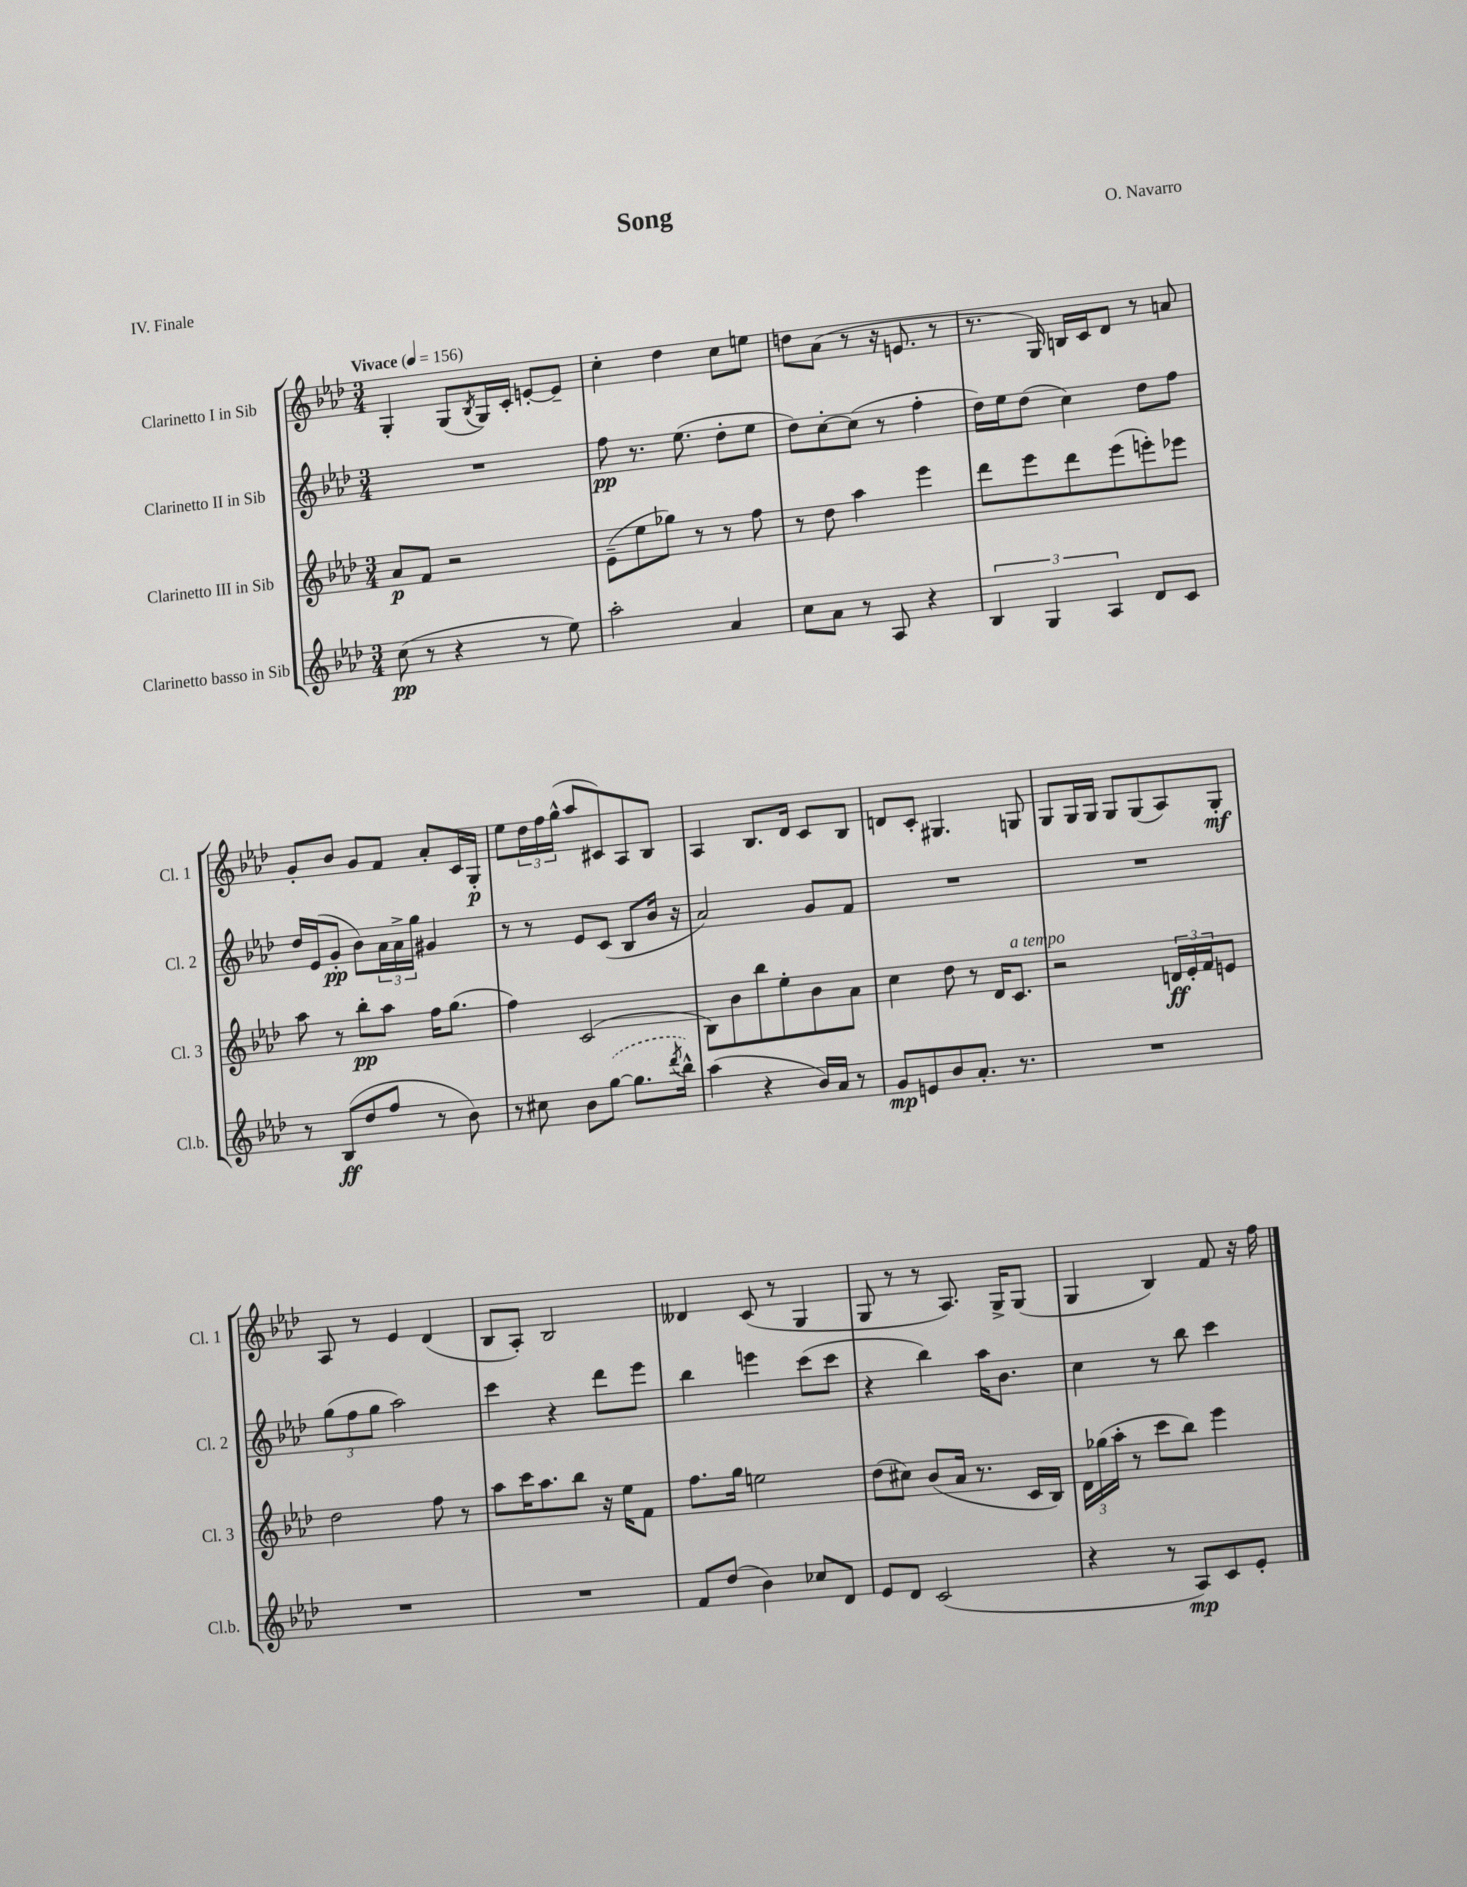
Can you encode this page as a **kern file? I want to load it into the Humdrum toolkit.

**kern	**kern	**kern	**kern
*staff4	*staff3	*staff2	*staff1
*clefG2	*clefG2	*clefG2	*clefG2
*k[b-e-a-d-]	*k[b-e-a-d-]	*k[b-e-a-d-]	*k[b-e-a-d-]
*M3/4	*M3/4	*M3/4	*M3/4
*MM156	*MM156	*MM156	*MM156
(8cc	8a-	2.r	4G'
8r	8f	.	.
4r	2r	.	(8G
.	.	.	8qB-
.	.	.	16G)
.	.	.	16c'
8r	.	.	[8e'
8ee-)	.	.	8e~]
=	=	=	=
2aa-'	(8e-~	8ff	4cc'
.	8ee-	8.r	.
.	8gg-)	.	4dd-
.	.	(8.ee-	.
.	8r	.	.
4a-	8r	8dd-'	8cc
.	8ff	8ee-	8ee
=	=	=	=
8cc	8r	8dd-)	8dd
8a-	8dd-	[8cc'	(8a-
8r	4aa-	(8cc]	8r
8A-	.	8r	16r
.	.	.	8.e
4r	4eee-	4ff'	.
.	.	.	8r
=	=	=	=
6B-	8ddd-	16dd-)	8.r
.	.	16ee-	.
.	8eee-	(8dd-	.
6G	.	.	.
.	.	.	16G)
.	8ddd-	4cc)	16B
.	.	.	16c
6A-	.	.	.
.	(8eee-	.	8d-
8d-	8eee')	8dd-	8r
8c	8eee-	8ff	8a
=	=	=	=
8r	8aa-	16dd-	8g'
.	.	(16e-	.
(8B-	8r	8g'	8b-
8dd-	8bb-'	8b-)	8g
8ff	8aa-	24a-	8f
.	.	24a-^	.
.	.	24gg	.
8r	16ff	4g#	8a-'
.	(8.gg	.	.
8b-)	.	.	16c
.	.	.	16G'
=	=	=	=
8r	4ff)	8r	8ee-
8cc#	.	8r	24dd-
.	.	.	24ff
.	.	.	(24gg^^
8b-	(2c	8e-	8aa-
([8gg	.	(8c	8c#)
8.gg]	.	8B-	8A-
.	.	16b-	8B-
8qddd-	.	.	.
16bb-^^)	.	16r	.
=	=	=	=
(4aa-	8B-)	2a-)	4A-
.	8b-	.	.
4r	8bb-	.	8.B-
.	8ee-'	.	.
.	.	.	16d-
16b-)	8b-	8g	8c
16a-	.	.	.
8r	8a-	8f	8B-
=	=	=	=
8g	4cc	2.r	8d
8e	.	.	8c'
8b-	8dd-	.	4.G#
8.a-'	8r	.	.
.	16d-	.	.
8.r	8.c	.	.
.	.	.	8G
=	=	=	=
2.r	2r	2.r	8G
.	.	.	16G
.	.	.	16G
.	.	.	8G
.	.	.	(8G
.	24d	.	8A-)
.	24e-'	.	.
.	24f	.	.
.	8e	.	8G'
=	=	=	=
2.r	2dd-	(12gg	8A-
.	.	12ff	.
.	.	.	8r
.	.	12gg	.
.	.	2aa-)	4e-
.	8ff	.	(4d-
.	8r	.	.
=	=	=	=
2.r	8aa-	4ccc	8B-
.	16ccc	.	8A-')
.	8.aa-	.	.
.	.	4r	2B-
.	8bb-	.	.
.	16r	8ddd-	.
.	16ee-	.	.
.	8f	8eee-	.
=	=	=	=
8f	8.ff	4bb-	4d--
(8dd-	.	.	.
.	16gg	.	.
4b-)	2ee	4eee	(8c
.	.	.	8r
8cc-	.	(8ccc	4G
8d-	.	8ccc	.
=	=	=	=
8e-	(8dd-	4r	8G
8d-	8cc#)	.	8r
(2c	(8b-	4bb-)	8r
.	16a-	.	8.A-)
.	8.r	.	.
.	.	16aa-	.
.	.	8.b-	16G^
.	16c	.	(8G
.	16B-)	.	.
=	=	=	=
4r	24d-	4cc	4G
.	(24gg-	.	.
.	24aa-'	.	.
.	8r	.	.
8r	8ccc	8r	4B-)
8A-)	8bb-)	8bb-	.
8c	4eee-	4ccc	8f
8e-'	.	.	16r
.	.	.	16ff
==	==	==	==
*-	*-	*-	*-
